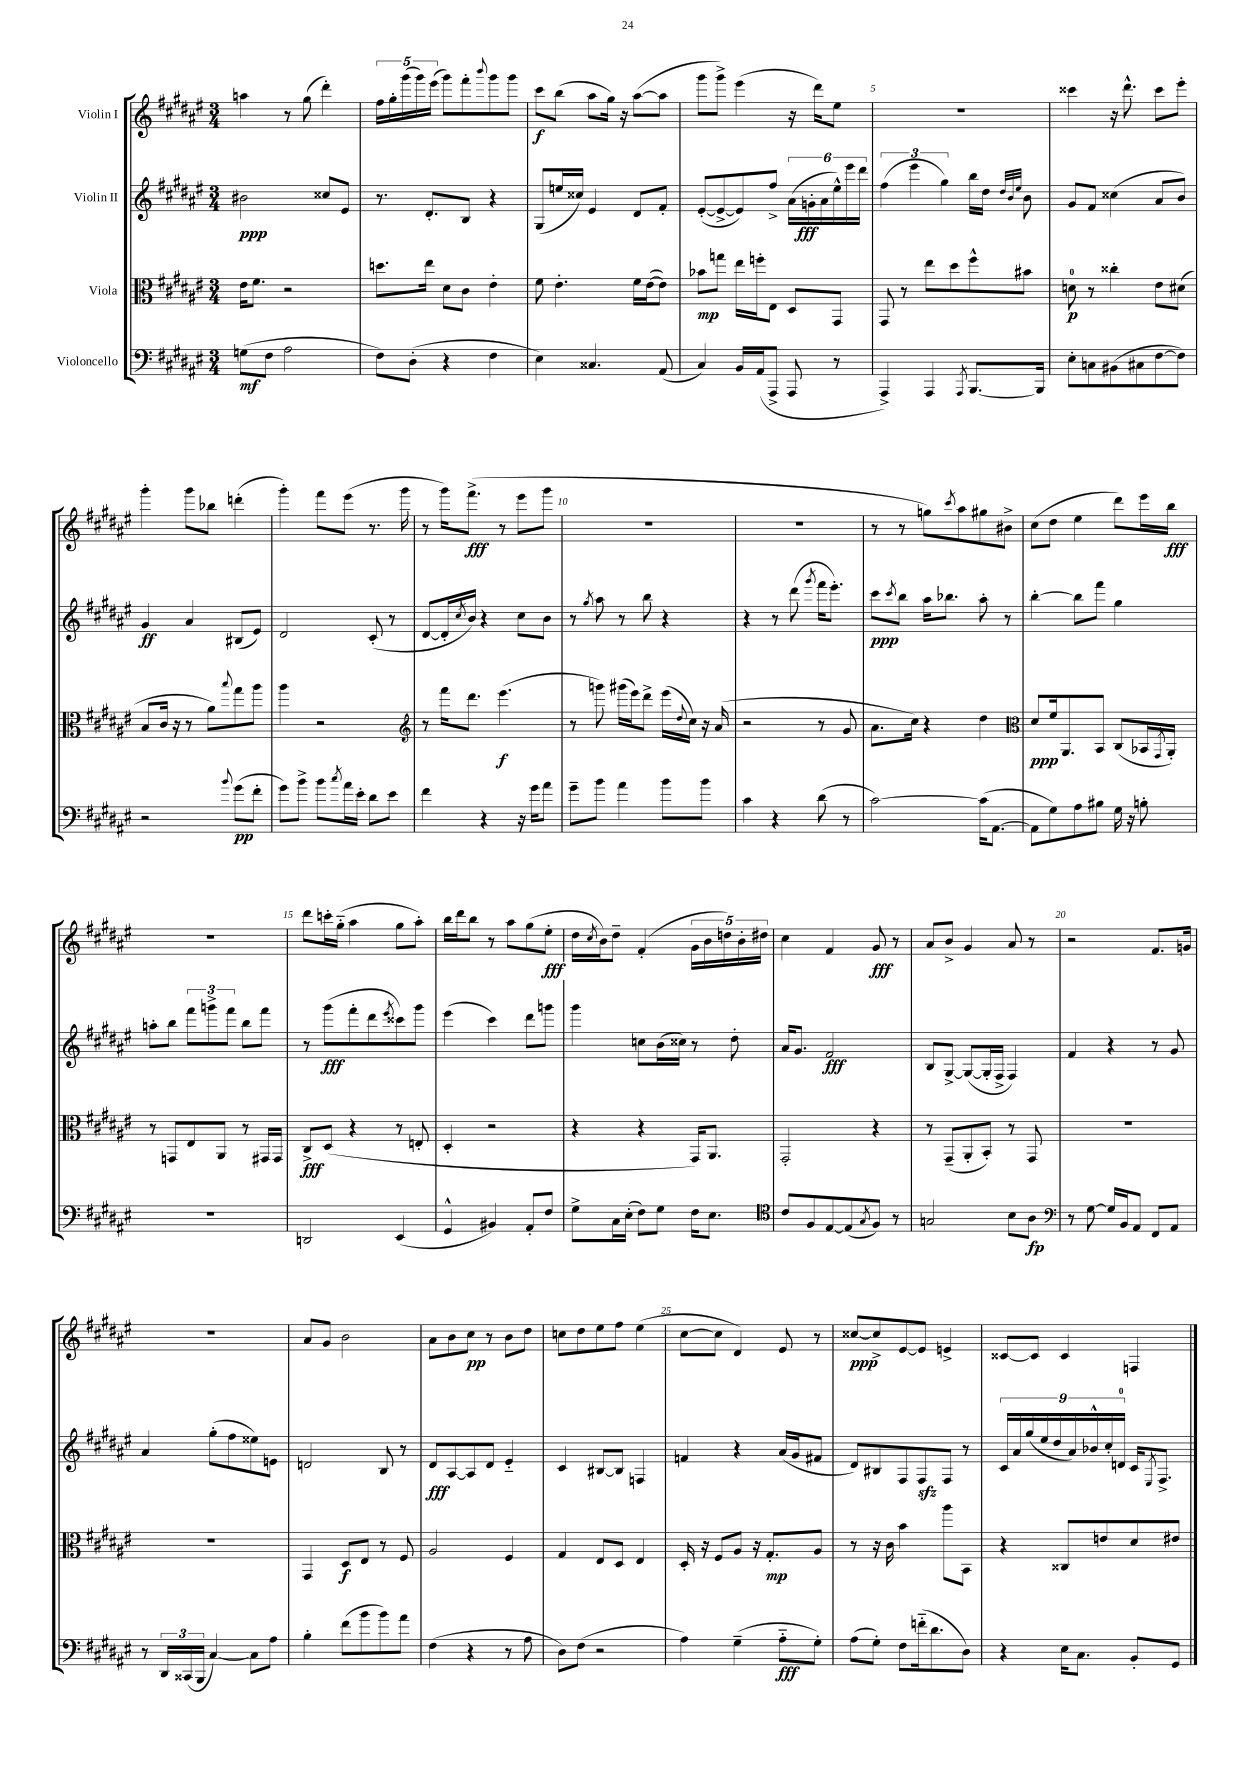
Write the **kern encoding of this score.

**kern	**dynam	**kern	**dynam	**kern	**dynam	**kern	**dynam
*part4	*part4	*part3	*part3	*part2	*part2	*part1	*part1
*staff4	*staff4	*staff3	*staff3	*staff2	*staff2	*staff1	*staff1
*I"Violoncello	*	*I"Viola	*	*I"Violin II	*	*I"Violin I	*
*clefF4	*	*clefC3	*	*clefG2	*	*clefG2	*
*k[f#c#g#d#a#e#]	*	*k[f#c#g#d#a#e#]	*	*k[f#c#g#d#a#e#]	*	*k[f#c#g#d#a#e#]	*
*M3/4	*	*M3/4	*	*M3/4	*	*M3/4	*
=1	=1	=1	=1	=1	=1	=1	=1
(8Gn\L	mf	16e#\KL	.	2b#X\	ppp	4aan\	.
.	.	8.f#\J	.	.	.	.	.
8F#\J	.	.	.	.	.	.	.
2A#\	.	2r	.	.	.	8r	.
.	.	.	.	.	.	(8gg#\	.
.	.	.	.	8cc##X/L	.	4ddd#'\)	.
.	.	.	.	8e#/J	.	.	.
=2	=2	=2	=2	=2	=2	=2	=2
8F#\L)	.	8.ddn\L	.	8.r	.	20ff#\LL	.
.	.	.	.	.	.	20gg#'\	.
.	.	.	.	.	.	(20ggg#\	.
(8D#'\J	.	.	.	.	.	.	.
.	.	.	.	.	.	20ggg#\)	.
.	.	16ee#\Jk	.	8.d#'/L	.	.	.
.	.	.	.	.	.	(20eee#\JJ	.
4r	.	8d#\L	.	.	.	8ggg#\L)	.
.	.	8c#\J	.	8B/J	.	8fff#'\	.
.	.	.	.	.	.	8qqbbb/	.
4F#\	.	4e#'\	.	4r	.	8ggg#\	.
.	.	.	.	.	.	8ggg#\J	.
=3	=3	=3	=3	=3	=3	=3	=3
4E#\)	.	8f#\	.	(8G#/L	.	8ccc#\L	f
.	.	4.e#'\	.	16een/L	.	(8bb\J	.
.	.	.	.	16cc##X/JJ)	.	.	.
4.C##X/	.	.	.	4e#/	.	8aa#\L	.
.	.	.	.	.	.	16gg#\Jk)	.
.	.	.	.	.	.	16r	.
.	.	16f#\LL	.	8d#/L	.	([8aa#\L	.
.	.	([16e#\J	.	.	.	.	.
(8AA#/	.	8e#\J])	.	8f#'/J	.	8aa#\J]	.
=4	=4	=4	=4	=4	=4	=4	=4
4C#/)	.	8b-X\L	mp	([8e#'/L	.	8ggg#\L	.
.	.	8ggn\J	.	8e#^/_	.	8ggg#^\J)	.
16BB/LL	.	16ee#\LL	.	8e#/])	.	(4eee#\	.
(16AA#/J	.	16ffn'\J	.	.	.	.	.
8AAA#^/J	.	8E#\J	.	8ff#^/J	.	.	.
8AAA#/	.	8D#/L	.	(24a#\LL	.	16r	.
.	.	.	.	24gn'\	fff	.	.
.	.	.	.	.	.	16ddd#\KL)	.
.	.	.	.	24a#\	.	.	.
8r	.	8GG#/J	.	24ee#^^\)	.	8ee#\J	.
.	.	.	.	24eee#\	.	.	.
.	.	.	.	24ddd#\JJ	.	.	.
=5	=5	=5	=5	=5	=5	=5	=5
4AAA#^/)	.	8GG#/	.	(6ff#\	.	2.r	.
.	.	8r	.	.	.	.	.
.	.	.	.	6eee#\	.	.	.
4AAA#/	.	8ee#\L	.	.	.	.	.
.	.	.	.	6gg#\)	.	.	.
.	.	8dd#\	.	.	.	.	.
8qAAA#/	.	.	.	.	.	.	.
[8.BBB/L	.	8ff#^^\	.	16bb\LL	.	.	.
.	.	.	.	16dd#\JJ	.	.	.
.	.	.	.	32qqdd#/LLL	.	.	.
.	.	.	.	32qqb/	.	.	.
.	.	.	.	32qqee#/JJJ	.	.	.
.	.	8b#X\J	.	8b\	.	.	.
16BBB/Jk]	.	.	.	.	.	.	.
=6	=6	=6	=6	=6	=6	=6	=6
8E#'\L	.	8dn\	p	8g#/L	.	4ccc##X\	.
8Cn\	.	8r	.	8f#/J	.	.	.
(8BB#X\	.	4cc##X'\	.	(4cc##X\	.	16r	.
.	.	.	.	.	.	8.ddd#^^\	.
8C#X\	.	.	.	.	.	.	.
[8F#\	.	8e#\L	.	8a#/L	.	8ccc##\L	.
8F#\J])	.	(8d#X\J	.	8b/J)	.	8eee#'\J	.
!!LO:LB:g=z
=7	=7	=7	=7	=7	=7	=7	=7
2r	.	8B/L	.	4g#/	ff	4ggg#'\	.
.	.	16c#/Jk	.	.	.	.	.
.	.	16r	.	.	.	.	.
.	.	8r	.	4a#/	.	8ggg#\L	.
.	.	8a#\L)	.	.	.	8bb-X\J	.
8qqb/	.	8qqbb/	.	.	.	.	.
(8g#\L	pp	8gg#\	.	(8B#X/L	.	(4dddn'\	.
8f#'\J	.	8aa#\J	.	8e#/J)	.	.	.
=8	=8	=8	=8	=8	=8	=8	=8
8g#\L)	.	4aa#\	.	2d#/	.	4ggg#'\)	.
8b^\J	.	.	.	.	.	.	.
8b\L	.	2r	.	.	.	8fff#\L	.
8qcc#/	.	.	.	.	.	.	.
16a#\L	.	.	.	.	.	(8eee#\J	.
16e#'\JJ	.	.	.	.	.	.	.
8d#\L	.	.	.	(8c#'/	.	8.r	.
8e#\J	.	.	.	8r	.	.	.
.	.	.	.	.	.	16ggg#\	.
=9	=9	=9	=9	=9	=9	=9	=9
*	*	*clefG2	*	*	*	*	*
4f#\	.	8r	.	[8d#/L	.	8r	.
.	.	16fff#\KL	.	16d#'/L]	.	16ggg#\KL)	.
.	.	.	.	8qcc#/	.	.	.
.	.	8.ddd#\J	.	16b/JJ)	.	(8.fff#^\J	fff
4r	.	.	.	4r	.	.	.
.	.	(4.eee#\	f	.	.	8r	.
16r	.	.	.	8cc#\L	.	8eee#\L	.
16g#\KL	.	.	.	.	.	.	.
8a#\J	.	.	.	8b\J	.	8ggg#\J	.
=10	=10	=10	=10	=10	=10	=10	=10
8g#~\L	.	8r	.	8r	.	2.r	.
.	.	.	.	8qgg#/	.	.	.
8b\J	.	8gggn\)	.	8aa#\	.	.	.
4a#\	.	(16ggg#X\LL	.	8r	.	.	.
.	.	16eee#\J)	.	.	.	.	.
.	.	8ddd#^\J	.	8bb\	.	.	.
8b\L	.	(16eee#\LL	.	4r	.	.	.
.	.	8qqdd#/	.	.	.	.	.
.	.	16cc#\JJ)	.	.	.	.	.
8b\J	.	16r	.	.	.	.	.
.	.	(16a#/	.	.	.	.	.
=11	=11	=11	=11	=11	=11	=11	=11
4c#\	.	2r	.	4r	.	2.r	.
4r	.	.	.	8r	.	.	.
.	.	.	.	(8ddd#\	.	.	.
.	.	.	.	8qggg#/	.	.	.
(8d#\	.	8r	.	16fff#\KL	.	.	.
.	.	.	.	8.eee#'\J)	.	.	.
8r	.	8g#/	.	.	.	.	.
=12	=12	=12	=12	=12	=12	=12	=12
[2c#\)	.	8.a#\L	.	8ccc#\L	ppp	8r	.
.	.	.	.	8qccc#/	.	.	.
.	.	.	.	8bb\J	.	8r	.
.	.	16cc#\Jk)	.	.	.	.	.
.	.	4r	.	16aa#\KL	.	8ggn\L)	.
.	.	.	.	8.bb-X\J	.	.	.
.	.	.	.	.	.	8qccc#/	.
.	.	.	.	.	.	8aa#\	.
(16c#\KL]	.	4dd#\	.	8aa#'\	.	8gg#X\	.
[8.AA#\J	.	.	.	.	.	.	.
.	.	.	.	8r	.	8b#X^\J	.
=13	=13	=13	=13	=13	=13	=13	=13
*	*	*clefC3	*	*	*	*	*
8AA#\L]	.	8d#/L	ppp	[4bb'\	.	(8cc#\L	.
8G#\)	.	16f#/k	.	.	.	8dd#\J	.
.	.	8.AA#/	.	.	.	.	.
8A#\	.	.	.	8bb\L]	.	4ee#\	.
8B#X\J	.	8BB/J	.	8fff#\J	.	.	.
16G#\	.	(8C#/L	.	4gg#\	.	8ddd#\L)	.
16r	.	.	.	.	.	.	.
8Bn'\	.	16BB-X/L	.	.	.	16eee#\L	.
.	.	8qGG#/	.	.	.	.	.
.	.	16AA#'/JJ)	.	.	.	16bb\JJ	fff
!!LO:LB:g=z
=14	=14	=14	=14	=14	=14	=14	=14
2.r	.	8r	.	8aan'\L	.	2.r	.
.	.	8GGn/L	.	8bb\J	.	.	.
.	.	8E#/	.	12fff#\L	.	.	.
.	.	.	.	12gggn^\	.	.	.
.	.	8AA#/J	.	.	.	.	.
.	.	.	.	12fff#\J	.	.	.
.	.	8r	.	8bb\L	.	.	.
.	.	16GG#X/LL	.	8fff#\J	.	.	.
.	.	16GG#/JJ	.	.	.	.	.
=15	=15	=15	=15	=15	=15	=15	=15
2DDn/	.	8C#^/L	fff	8r	.	8ddd#\L	.
.	.	(8D#/J	.	(8ggg#\L	fff	16cccn'\L	.
.	.	.	.	.	.	(16gg#\JJ	.
.	.	4r	.	8fff#'\	.	4aa#\	.
.	.	.	.	8ddd#\	.	.	.
.	.	.	.	8qeee#/	.	.	.
(4EE#/	.	8r	.	8ccc##X\)	.	8gg#\L	.
.	.	8En'/	.	8ggg#\J	.	8aa#'\J)	.
=16	=16	=16	=16	=16	=16	=16	=16
4GG#^^/	.	4D#'/	.	(4eee#\	.	16bb\LL	.
.	.	.	.	.	.	16ddd#\J	.
.	.	.	.	.	.	8bb\J	.
4BB#X/)	.	2r	.	4ccc#\)	.	8r	.
.	.	.	.	.	.	8aa#\L	.
8AA#'/L	.	.	.	8ddd#\L	.	(8gg#\	.
8F#/J	.	.	.	8gggn\J	.	8ee#'\J	fff
=17	=17	=17	=17	=17	=17	=17	=17
8G#^\L	.	4r	.	4ggg#\	.	16dd#\LL	.
.	.	.	.	.	.	8qcc#/	.
.	.	.	.	.	.	16b\J)	.
16C#\L	.	.	.	.	.	8dd#~\J	.
(16E#'\JJ	.	.	.	.	.	.	.
8F#\L)	.	4r	.	8ccn\L	.	(4f#'/	.
8G#\J	.	.	.	(16b\L	.	.	.
.	.	.	.	16cc##X\JJ)	.	.	.
16F#\KL	.	16GG#/KL)	.	8r	.	20g#\LL	.
.	.	.	.	.	.	20b\	.
8.E#\J	.	8.AA#/J	.	.	.	.	.
.	.	.	.	.	.	20ddn\)	.
.	.	.	.	8dd#'\	.	.	.
.	.	.	.	.	.	20b'\	.
.	.	.	.	.	.	20dd#X\JJ	.
=18	=18	=18	=18	=18	=18	=18	=18
*clefC4	*	*	*	*	*	*	*
8c#/L	.	2GG#'/	.	16a#/KL	.	4cc#\	.
.	.	.	.	8.g#/J	.	.	.
8F#/	.	.	.	.	.	.	.
[8E#/	.	.	.	2f#/	fff	4f#/	.
(8E#/]	.	.	.	.	.	.	.
8qG#/	.	.	.	.	.	.	.
8F#/J)	.	4r	.	.	.	8g#/	fff
8r	.	.	.	.	.	8r	.
=19	=19	=19	=19	=19	=19	=19	=19
2Gn/	.	8r	.	8B/L	.	8a#/L	.
.	.	(8GG#~/L	.	[8G#^/J	.	8b^/J	.
.	.	8AA#'/	.	(8G#/L_	.	4g#/	.
.	.	8BB'/J)	.	16G#'/L]	.	.	.
.	.	.	.	16F#^/JJ	.	.	.
8B\L	.	8r	.	4F#/)	.	8a#/	.
8A#\J	fp	8GG#/	.	.	.	8r	.
=20	=20	=20	=20	=20	=20	=20	=20
*clefF4	*	*	*	*	*	*	*
8r	.	2.r	.	4f#/	.	2r	.
[8G#\	.	.	.	.	.	.	.
16G#/LL]	.	.	.	4r	.	.	.
16BB/J	.	.	.	.	.	.	.
8AA#/J	.	.	.	.	.	.	.
8FF#/L	.	.	.	8r	.	8.f#/L	.
8AA#/J	.	.	.	8g#/	.	.	.
.	.	.	.	.	.	16gn/Jk	.
!!LO:LB:g=z
=21	=21	=21	=21	=21	=21	=21	=21
8r	.	2.r	.	4a#/	.	2.r	.
24DD#/LL	.	.	.	.	.	.	.
(24CC##X/	.	.	.	.	.	.	.
24BBB/JJ	.	.	.	.	.	.	.
[4C#/)	.	.	.	(8gg#'\L	.	.	.
.	.	.	.	8ff#\	.	.	.
8C#\L]	.	.	.	8ee##X\)	.	.	.
8A#\J	.	.	.	8en\J	.	.	.
=22	=22	=22	=22	=22	=22	=22	=22
4B'\	.	4GG#/	.	2dn/	.	8a#/L	.
.	.	.	.	.	.	8g#/J	.
(8f#\L	.	8D#/L	f	.	.	2b\	.
8b\	.	8E#/J	.	.	.	.	.
8b\)	.	8r	.	8B/	.	.	.
8a#\J	.	8F#/	.	8r	.	.	.
=23	=23	=23	=23	=23	=23	=23	=23
(4F#\	.	2A#/	.	8d#/L	fff	8a#\L	.
.	.	.	.	[8A#/	.	8b\	.
4r	.	.	.	8A#/]	.	8cc#\J	pp
.	.	.	.	8d#/J	.	8r	.
8r	.	4F#/	.	4e#/	.	8b\L	.
8A#\	.	.	.	.	.	8dd#\J	.
=24	=24	=24	=24	=24	=24	=24	=24
8D#\L)	.	4G#/	.	4c#/	.	8ccn\L	.
(8F#\J	.	.	.	.	.	8dd#\	.
2r	.	8E#/L	.	[8B#X/L	.	8ee#\	.
.	.	8D#/J	.	8B#/J]	.	8ff#\J	.
.	.	4E#/	.	4Fn/	.	(4ee#\	.
=25	=25	=25	=25	=25	=25	=25	=25
4A#\)	.	16D#'/	.	4fn/	.	[8cc#\L	.
.	.	16r	.	.	.	.	.
.	.	8F#/L	.	.	.	8cc#\J]	.
(4G#~\	.	8A#/J	.	4r	.	4d#/)	.
.	.	16r	.	.	.	.	.
.	.	8.G#'/L	mp	.	.	.	.
8A#\L	fff	.	.	(16a#/LL	.	8e#/	.
.	.	.	.	16g#/J	.	.	.
8G#'\J)	.	8A#/J	.	8f#X/J	.	8r	.
=26	=26	=26	=26	=26	=26	=26	=26
(8A#\L	.	8r	.	8d#/L)	.	[8cc##X/L	ppp
8G#'\J)	.	16r	.	8B#X/	.	8cc##^/]	.
.	.	16c#\	.	.	.	.	.
8F#\L	.	4b\	.	8F#/	.	[8e#/	.
(16fn\k	.	.	.	8F#zz/	.	8e#/J]	.
8.d#\	.	.	.	.	.	.	.
.	.	8aa#\L	.	8F#/J	.	4en^/	.
8D#\J)	.	8BB\J	.	8r	.	.	.
=27	=27	=27	=27	=27	=27	=27	=27
4r	.	4r	.	18c#/LL	.	[8c##X/L	.
.	.	.	.	18a#/	.	.	.
.	.	.	.	(18gg#/	.	.	.
.	.	.	.	.	.	8c##/J]	.
.	.	.	.	18ee#/	.	.	.
.	.	.	.	18dd#/	.	.	.
16E#\KL	.	8C##X/L	.	.	.	4c##/	.
.	.	.	.	18a#/)	.	.	.
8.C#\J	.	.	.	.	.	.	.
.	.	.	.	18b-X^^/	.	.	.
.	.	8en/	.	.	.	.	.
.	.	.	.	18cc#'/	.	.	.
.	.	.	.	18dn/JJ	.	.	.
8BB'/L	.	8d#/	.	16c#/KL	.	4Fn/	.
.	.	.	.	8qE#/	.	.	.
.	.	.	.	8.F#^/J	.	.	.
8GG#/J	.	8e#X/J	.	.	.	.	.
==	==	==	==	==	==	==	==
*-	*-	*-	*-	*-	*-	*-	*-
